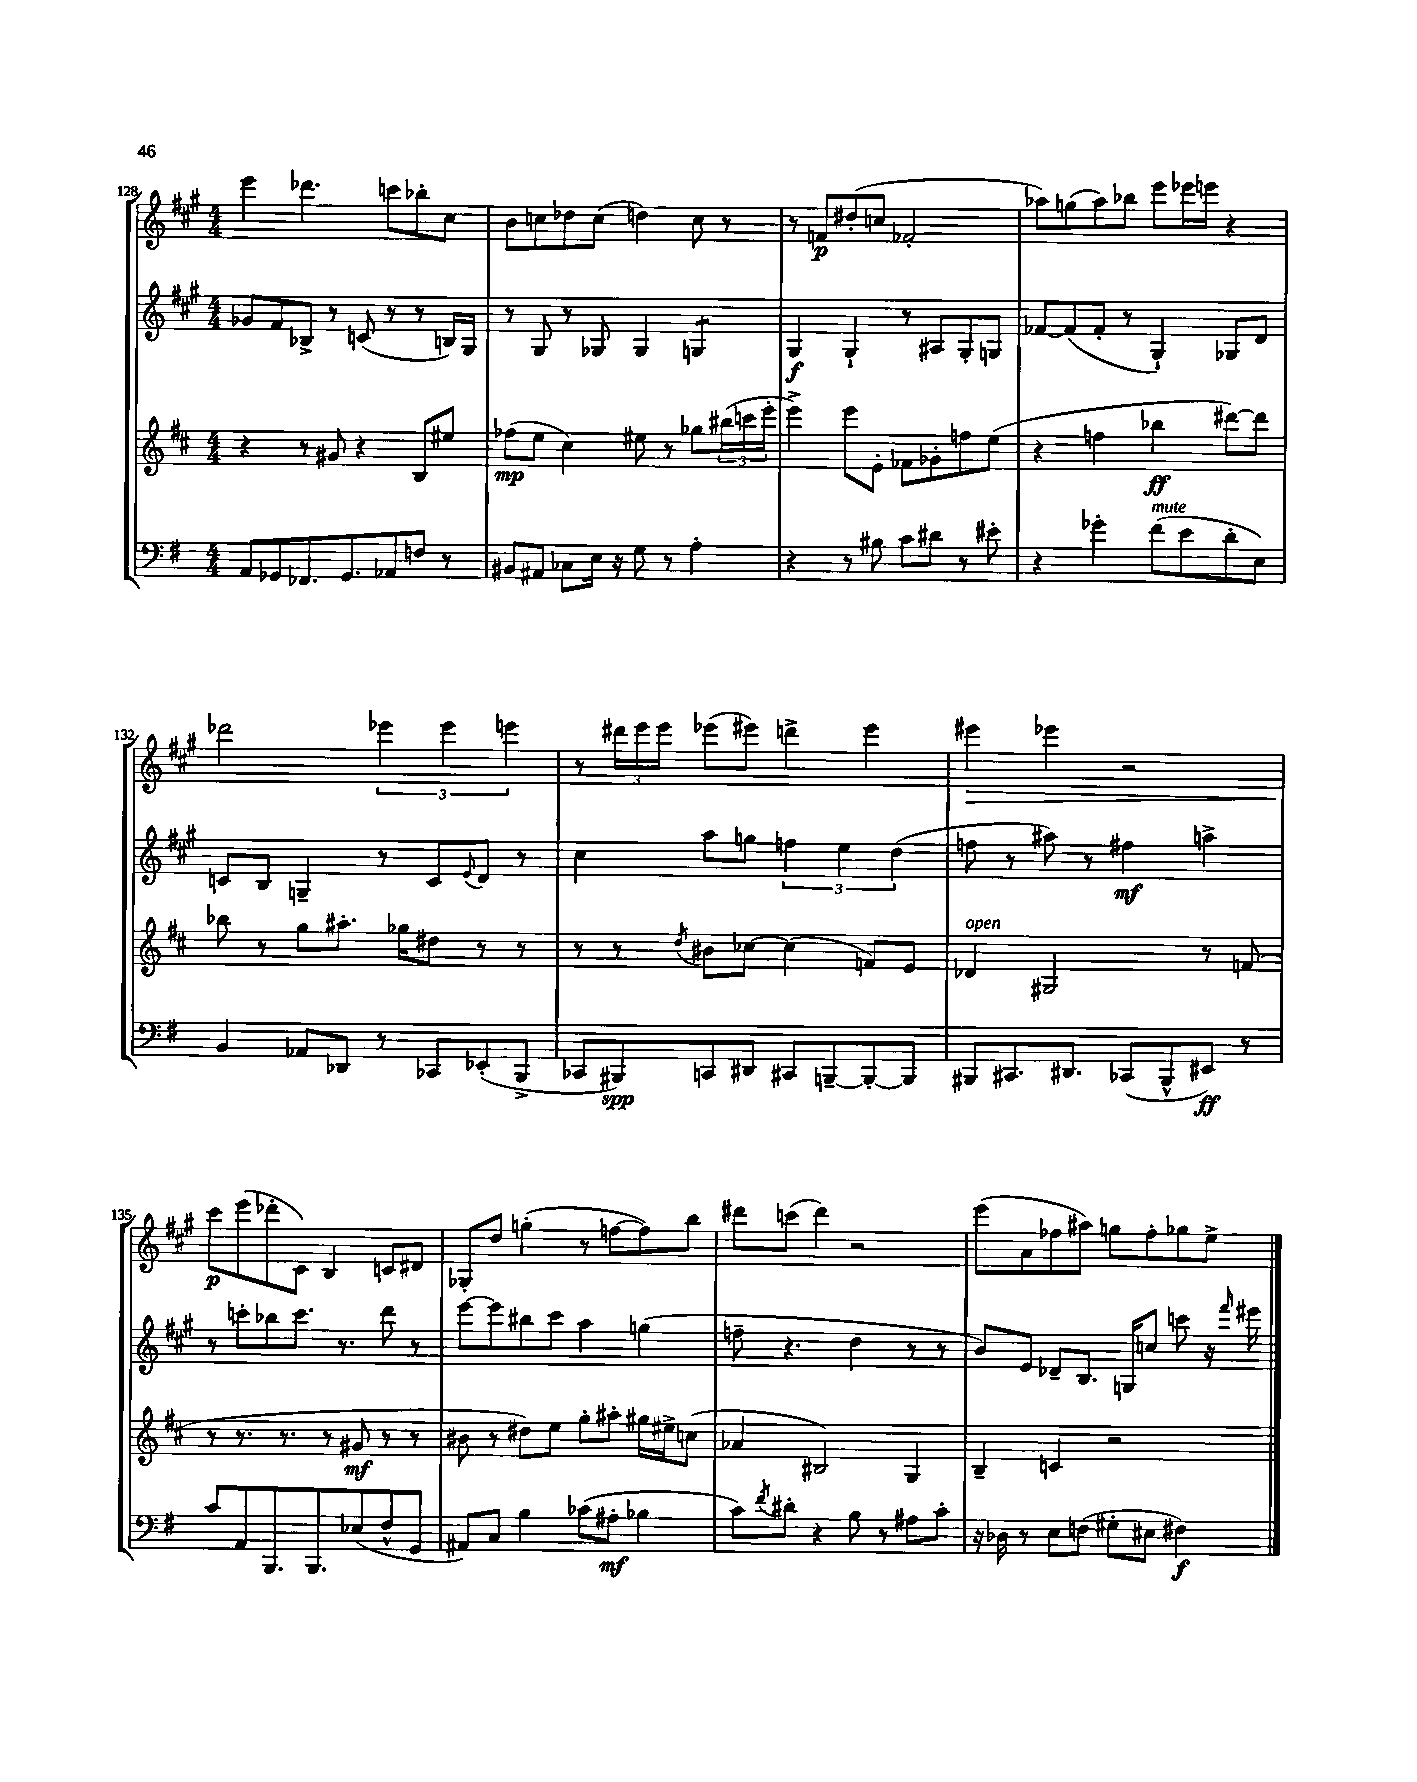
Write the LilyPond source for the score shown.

<<
\new StaffGroup <<
\new Staff = "s0" {
    \clef treble \key a \major \numericTimeSignature \time 4/4
    e'''4 des'''4. c'''8 bes''8-. cis''8 |
    b'8 c''8 des''8 c''8( d''4) c''8 r8 |
    r8 f'8\p dis''8-.( c''8 fes'2-. |
    aes''8) g''8( aes''8) bes''8 e'''8 ees'''16 e'''16 r4 |
    des'''2 \tuplet 3/2 { ees'''4 ees'''4 e'''4 } |
    r8 \tuplet 3/2 { dis'''16 e'''16 e'''16 } ees'''8( eis'''8) d'''4-> eis'''4 |
    eis'''4\> ees'''4 r2 |
    cis'''8\p\! e'''8( des'''8-. cis'8) b4 c'8 dis'8 |
    ges8-. d''8 g''4-.( r8 f''8~ f''8) b''8 |
    dis'''8 c'''8( dis'''4) r2 |
    e'''8( a'8 fes''8 ais''8) g''8 fes''8-. ges''8 e''8-> \bar "|." |
}
\new Staff = "s1" {
    \clef treble \key a \major \numericTimeSignature \time 4/4
    ges'8 fis'8 bes8-> r8 c'8( r8 r8 b16) gis16 |
    r8 gis8 r8 ges8 ges4 g4:8 |
    gis4\f gis4-! r8 ais8 gis8-. g8 |
    fes'8~ fes'8( fes'8-. r8 gis4-!) ges8 d'8 |
    c'8 b8 g4-- r8 c'8 \appoggiatura { e'8 } d'8 r8 |
    cis''4 a''8 g''8 \tuplet 3/2 { f''4 e''4 d''4( } |
    f''8 r8 ais''8) r8 fis''4\mf a''4-> |
    r8 c'''8-. bes''8 c'''8. r8. d'''8 r8 |
    e'''8~ e'''8 bis''8 cis'''8 a''4 g''4( |
    f''8-- r4. d''4 r8 r8 |
    b'8) e'8 des'8-- b8. g16 c''8 c'''8 r16 \grace { fis'''16 } eis'''16 \bar "|." |
}
\new Staff = "s2" {
    \clef treble \key d \major \numericTimeSignature \time 4/4
    r4 r8 gis'8 r4 b8 eis''8 |
    fes''8\mp( e''8 cis''4) eis''8 r8 ges''8 \tuplet 3/2 { bis''16( c'''16 e'''16-. } |
    e'''4->) e'''8 e'8-. fes'8 ges'8-. f''8 e''8( |
    r4 f''4 bes''4\ff dis'''8~) dis'''8 |
    bes''8 r8 g''8 ais''8.-. ges''16 dis''8 r8 r8 |
    r8 r8 \acciaccatura { d''8 } bis'8 ces''8~ ces''4( f'8) e'8 |
    des'4^\markup { \italic "open" } gis2 r8 f'8( |
    r8 r8. r8. r8 gis'8\mf r8 r8 |
    bis'8 r8 dis''8) e''8 g''8-. ais''8-. gis''16 eis''16-> c''8( |
    aes'4 bis2) g4 |
    b4-- c'4 r2 \bar "|." |
}
\new Staff = "s3" {
    \clef bass \key g \major \numericTimeSignature \time 4/4
    a,8 ges,8 fes,8. ges,8. aes,8 f8 r8 |
    bis,8 ais,8 ces8 e16 r16 g8 r8 a4-. |
    r4 r8 bis8 c'8 dis'8 r8 eis'8-. |
    r4 ges'4-. fis'8^\markup { \italic "mute" }( e'8 d'8-. e8) |
    b,4 aes,8 des,8 r8 ces,8 ees,8-.( b,,8-> |
    ces,8 bis,,8\spp) c,8 dis,8 cis,8 b,,8~-- b,,8~-. b,,8 |
    bis,,8 cis,8. dis,8. ces,8( bis,,8-^ eis,8\ff) r8 |
    c'8 a,8 b,,8. b,,8. ees8( fis8-^ g,8 |
    ais,8) c8 b4 ces'8( ais8-.\mf bes4 |
    c'8) \acciaccatura { fis'8 } dis'8-. r4 b8 r8 ais8 c'8-. |
    r16 des16 r8 e8 f8( gis8-. eis8 fis4\f) \bar "|." |
}
>>
>>
\layout { \context { \Score currentBarNumber = #128 } }
